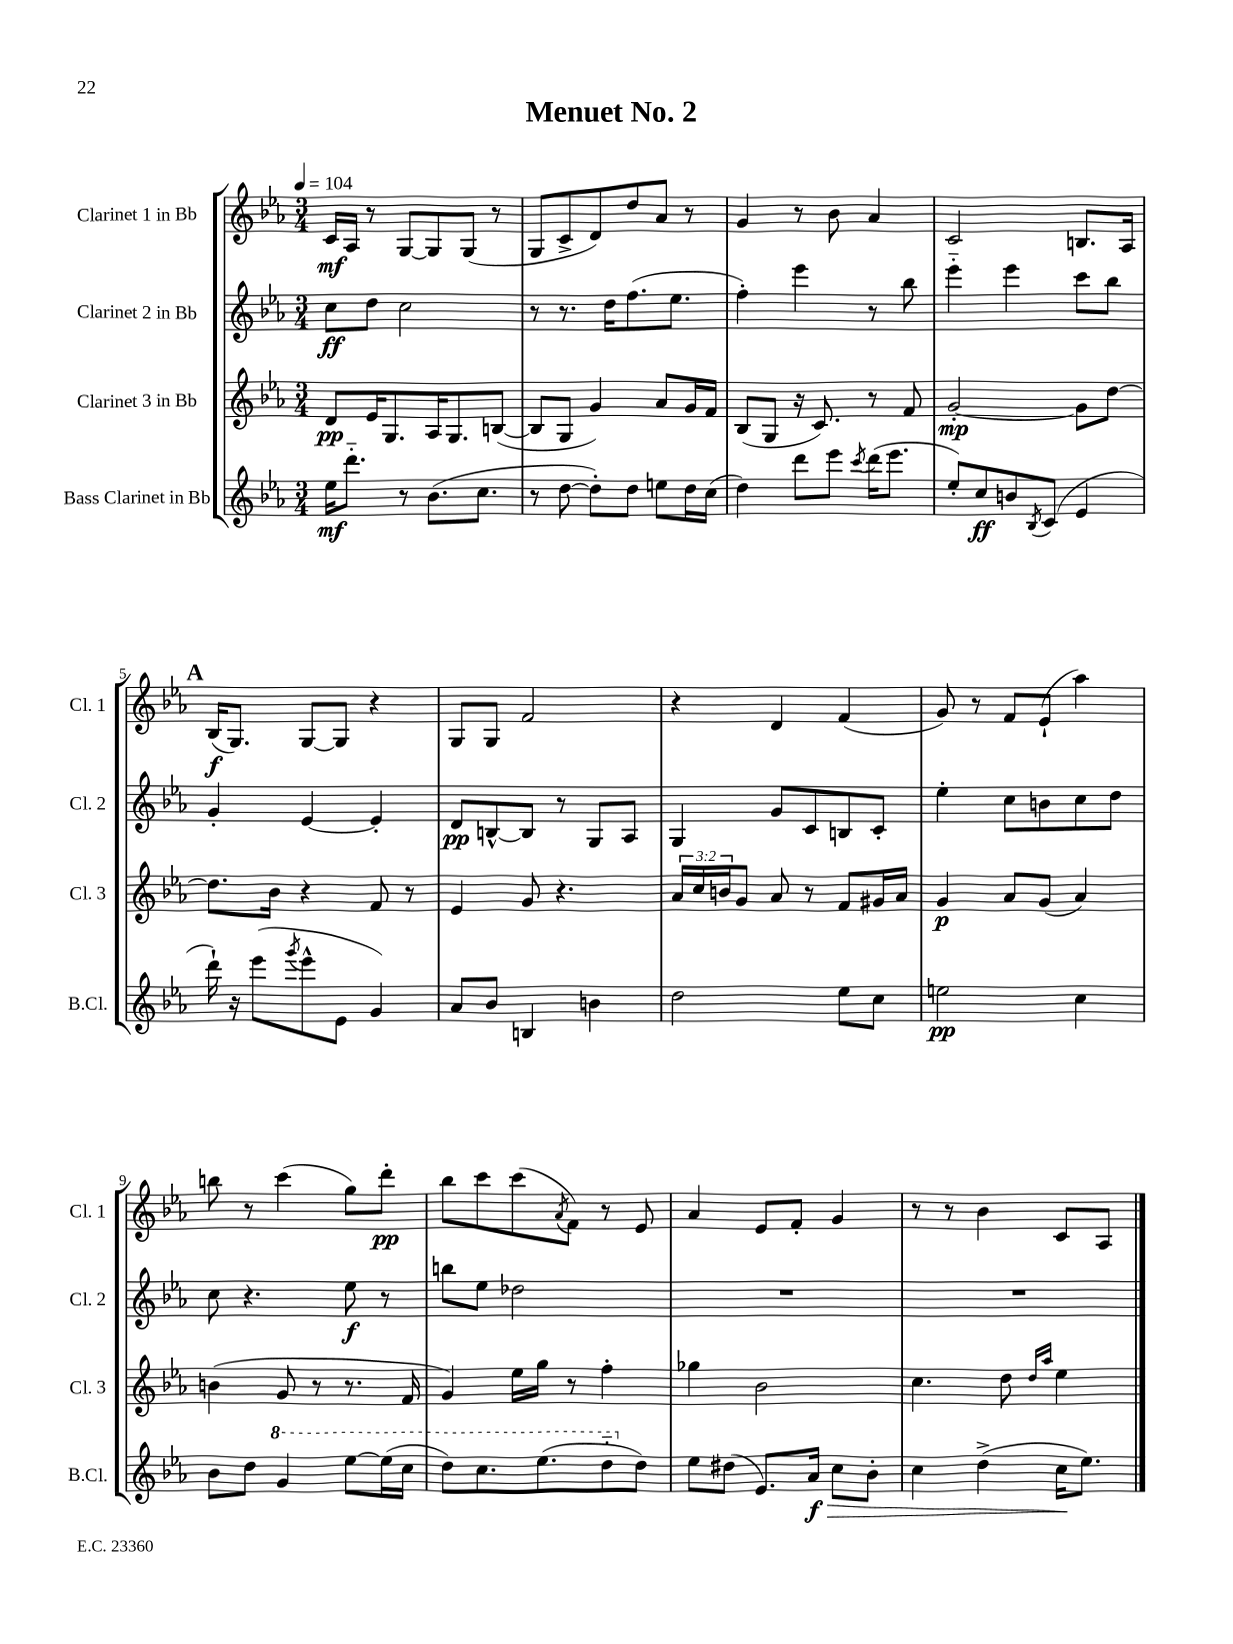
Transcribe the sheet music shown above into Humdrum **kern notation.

**kern	**dynam	**kern	**dynam	**kern	**dynam	**kern	**dynam
*part4	*part4	*part3	*part3	*part2	*part2	*part1	*part1
*staff4	*staff4	*staff3	*staff3	*staff2	*staff2	*staff1	*staff1
*I"Bass Clarinet in Bb	*	*I"Clarinet 3 in Bb	*	*I"Clarinet 2 in Bb	*	*I"Clarinet 1 in Bb	*
*I'B.Cl.	*	*I'Cl. 3	*	*I'Cl. 2	*	*I'Cl. 1	*
*clefG2	*	*clefG2	*	*clefG2	*	*clefG2	*
*k[b-e-a-]	*	*k[b-e-a-]	*	*k[b-e-a-]	*	*k[b-e-a-]	*
*M3/4	*	*M3/4	*	*M3/4	*	*M3/4	*
*MM104	*	*MM104	*	*MM104	*	*MM104	*
=1	=1	=1	=1	=1	=1	=1	=1
16ee-\KL	mf	8d/L	pp	8cc\L	ff	16c/LL	mf
8.ddd\J	.	.	.	.	.	16A-/JJ	.
.	.	16e-/K	.	8dd\J	.	8r	.
.	.	8.G/	.	.	.	.	.
8r	.	.	.	2cc\	.	[8G/L	.
(8.b-\L	.	16A-/K	.	.	.	8G/]	.
.	.	8.G/	.	.	.	.	.
.	.	.	.	.	.	(8G/J	.
8.cc\J	.	.	.	.	.	.	.
.	.	([8Bn/J	.	.	.	8r	.
=2	=2	=2	=2	=2	=2	=2	=2
8r	.	8B/L]	.	8r	.	8G/L	.
[8dd\	.	8G/J	.	8.r	.	8c^/	.
8dd'\L])	.	4g/)	.	.	.	8d/)	.
.	.	.	.	16dd\KL	.	.	.
8dd\J	.	.	.	(8.ff\	.	8dd/	.
8een\L	.	8a-/L	.	.	.	8a-/J	.
.	.	.	.	8.ee-\J	.	.	.
16dd\L	.	16g/L	.	.	.	8r	.
(16cc\JJ	.	16f/JJ	.	.	.	.	.
=3	=3	=3	=3	=3	=3	=3	=3
4dd\)	.	(8B-/L	.	4ff'\)	.	4g/	.
.	.	8G/J	.	.	.	.	.
8ddd\L	.	16r	.	4eee-\	.	8r	.
.	.	8.c/)	.	.	.	.	.
8eee-\J	.	.	.	.	.	8b-\	.
8qccc/	.	.	.	.	.	.	.
(16ddd\KL	.	8r	.	8r	.	4a-/	.
8.eee-\J	.	.	.	.	.	.	.
.	.	8f/	.	8bb-\	.	.	.
=4	=4	=4	=4	=4	=4	=4	=4
8ee-'/L)	.	[2g'/	mp	4eee-\	.	2c/	.
8cc/	ff	.	.	.	.	.	.
8bn/	.	.	.	4eee-\	.	.	.
8qB-/	.	.	.	.	.	.	.
(8c/J	.	.	.	.	.	.	.
4e-/	.	8g\L]	.	8ccc\L	.	8.Bn/L	.
.	.	[8dd\J	.	8bb-\J	.	.	.
.	.	.	.	.	.	16A-/Jk	.
!!LO:LB:g=z
!!LO:REH:place=s1:t=A
=5	=5	=5	=5	=5	=5	=5	=5
16ddd`\)	.	8.dd\L]	.	4g'/	.	(16B-/KL	f
16r	.	.	.	.	.	8.G/J)	.
(8eee-\L	.	.	.	.	.	.	.
.	.	16b-\Jk	.	.	.	.	.
8qggg/	.	.	.	.	.	.	.
8eee-^^\	.	4r	.	[4e-/	.	[8G/L	.
8e-\J	.	.	.	.	.	8G/J]	.
4g/)	.	8f/	.	4e-'/]	.	4r	.
.	.	8r	.	.	.	.	.
=6	=6	=6	=6	=6	=6	=6	=6
8a-/L	.	4e-/	.	8d/L	pp	8G/L	.
8b-/J	.	.	.	[8Bn^^/	.	8G/J	.
4Bn/	.	8g/	.	8B/J]	.	2f/	.
.	.	4.r	.	8r	.	.	.
4bn\	.	.	.	8G/L	.	.	.
.	.	.	.	8A-/J	.	.	.
=7	=7	=7	=7	=7	=7	=7	=7
2dd\	.	24a-/LL	.	4G/	.	4r	.
.	.	24cc/	.	.	.	.	.
.	.	24bn/J	.	.	.	.	.
.	.	8g/J	.	.	.	.	.
.	.	8a-/	.	8g/L	.	4d/	.
.	.	8r	.	8c/	.	.	.
8ee-\L	.	8f/L	.	8Bn/	.	(4f/	.
8cc\J	.	16g#X/L	.	8c'/J	.	.	.
.	.	16a-/JJ	.	.	.	.	.
=8	=8	=8	=8	=8	=8	=8	=8
2een\	pp	4g/	p	4ee-'\	.	8g/)	.
.	.	.	.	.	.	8r	.
.	.	8a-/L	.	8cc\L	.	8f/L	.
.	.	(8g/J	.	8bn\	.	(8e-`/J	.
4cc\	.	4a-/)	.	8cc\	.	4aa-\)	.
.	.	.	.	8dd\J	.	.	.
!!LO:LB:g=z
=9	=9	=9	=9	=9	=9	=9	=9
8b-\L	.	(4bn\	.	8cc\	.	8bbn\	.
8dd\J	.	.	.	4.r	.	8r	.
*8va	*	*	*	*	*	*	*
4gg/	.	8g/	.	.	.	(4ccc\	.
.	.	8r	.	.	.	.	.
[8eee-\L	.	8.r	.	8ee-\	f	8gg\L)	.
(16eee-\L]	.	.	.	8r	.	8ddd'\J	pp
16ccc\JJ	.	16f/	.	.	.	.	.
=10	=10	=10	=10	=10	=10	=10	=10
8ddd\L)	.	4g/)	.	8bbn\L	.	8bb-\L	.
8.ccc\	.	.	.	8ee-\J	.	8ccc\	.
.	.	16ee-\LL	.	2dd-X\	.	(8ccc\	.
(8.eee-\	.	16gg\JJ	.	.	.	.	.
.	.	.	.	.	.	8qa-/	.
.	.	8r	.	.	.	8f\J)	.
8ddd\	.	4ff'\	.	.	.	8r	.
*X8va	*	*	*	*	*	*	*
8dd\J)	.	.	.	.	.	8e-/	.
=11	=11	=11	=11	=11	=11	=11	=11
8ee-\L	.	4gg-X\	.	2.r	.	4a-/	.
(8dd#X\J	.	.	.	.	.	.	.
8.e-/L)	.	2b-\	.	.	.	8e-/L	.
.	.	.	.	.	.	8f'/J	.
!	!LO:HP:b	!	!	!	!	!	!
16a-/Jk	> f	.	.	.	.	.	.
8cc\L	.	.	.	.	.	4g/	.
8b-'\J	.	.	.	.	.	.	.
=12	=12	=12	=12	=12	=12	=12	=12
4cc\	.	4.cc\	.	2.r	.	8r	.
.	.	.	.	.	.	8r	.
(4dd^\	.	.	.	.	.	4b-\	.
.	.	8dd\	.	.	.	.	.
.	.	16qqdd/LL	.	.	.	.	.
.	.	16qqaa-/JJ	.	.	.	.	.
16cc\KL	.	4ee-\	.	.	.	8c/L	.
8.ee-\J)	]	.	.	.	.	.	.
.	.	.	.	.	.	8A-/J	.
==	==	==	==	==	==	==	==
*-	*-	*-	*-	*-	*-	*-	*-
